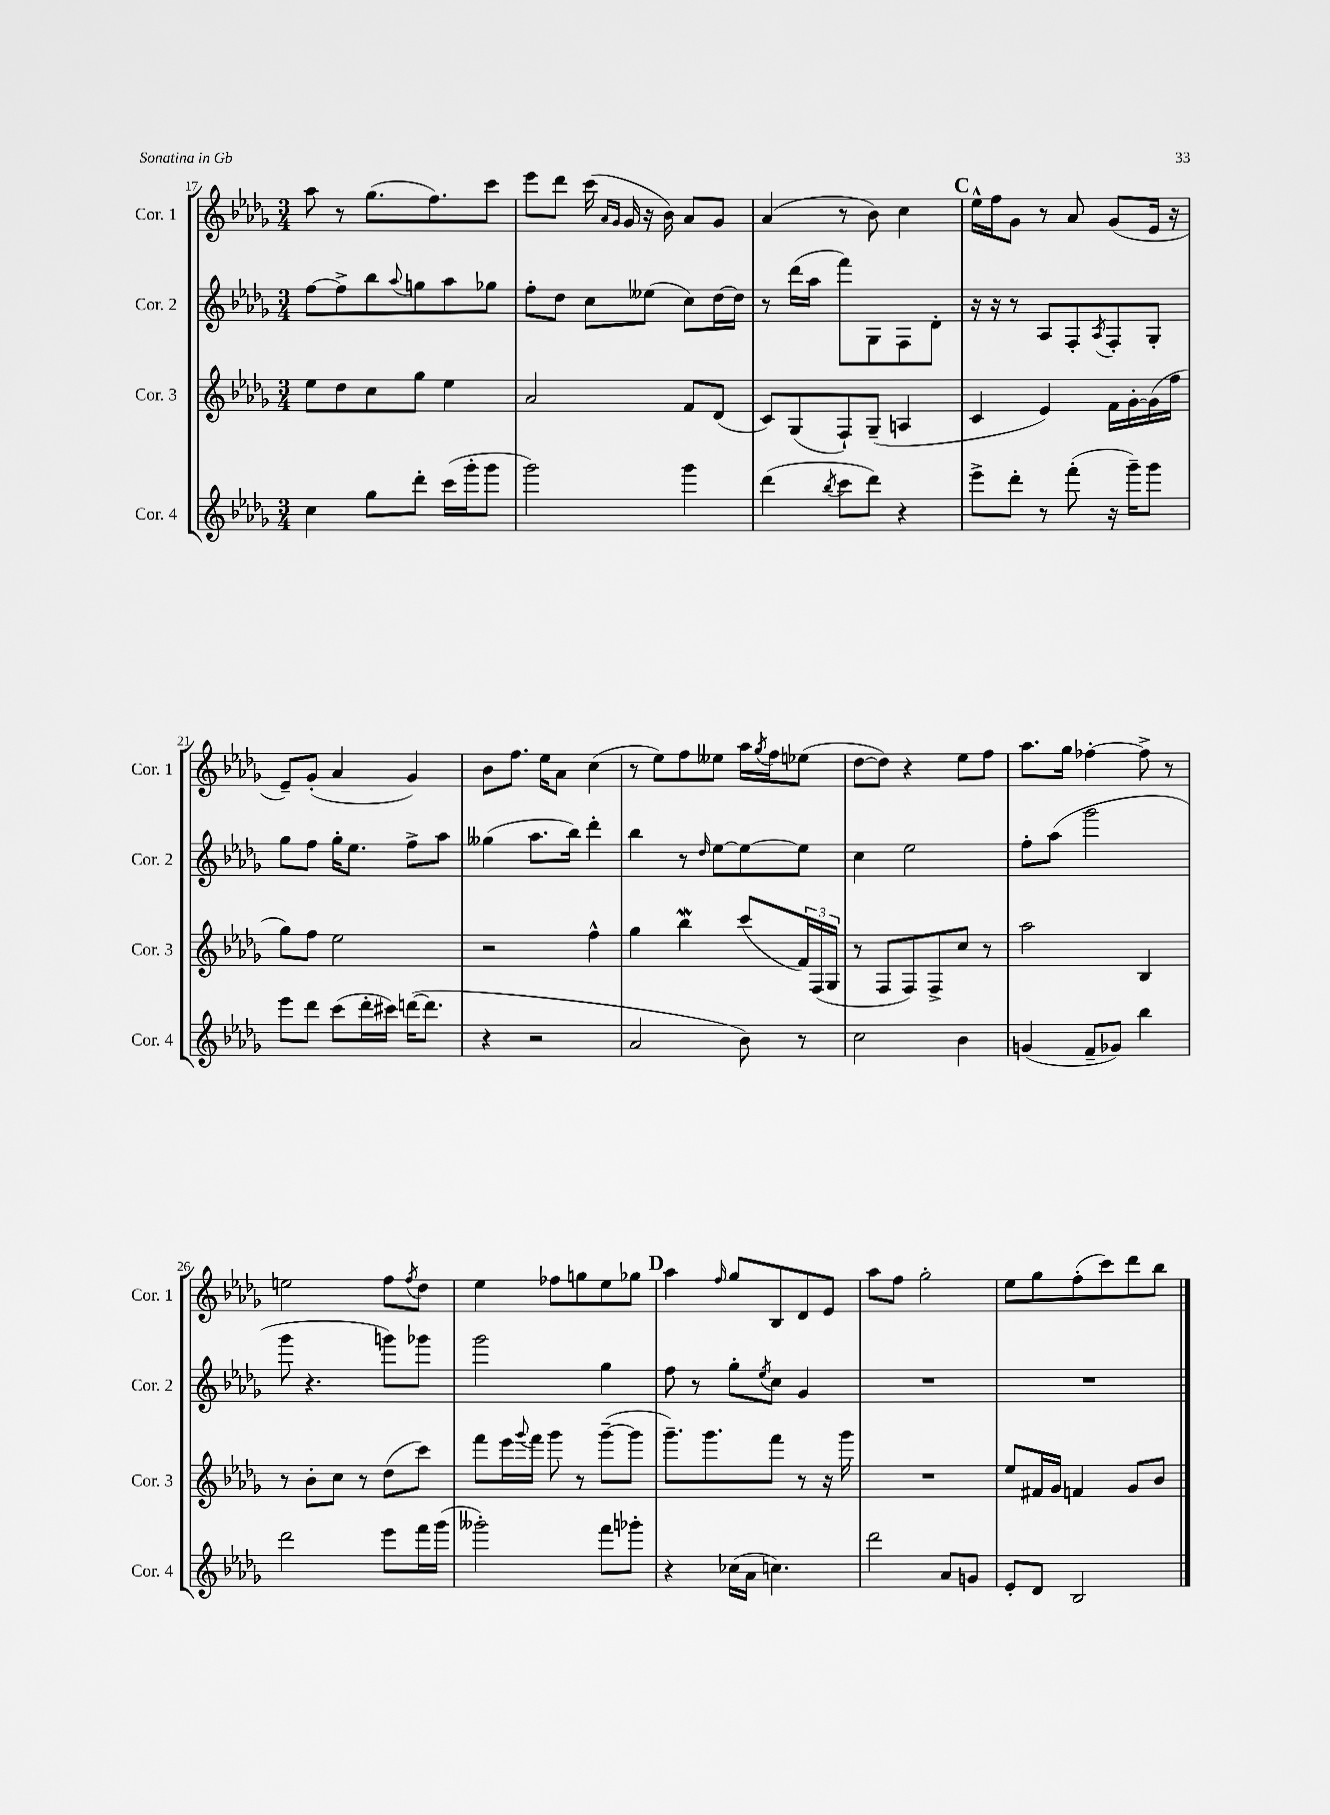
<<
\new StaffGroup <<
\new Staff = "s0" \with { instrumentName = "Cor. 1" shortInstrumentName = "Cor. 1" } {
    \clef treble \key des \major \numericTimeSignature \time 3/4
    aes''8 r8 ges''8.( f''8.) c'''8 |
    ees'''8 des'''8 c'''16( \grace { aes'16 ges'16 } ges'16 r16 bes'16) aes'8 ges'8 |
    aes'4( r8 bes'8) c''4 |
    \mark \markup { \bold "C" } ees''16-^ f''16 ges'8 r8 aes'8 ges'8( ees'16 r16 |
    ees'8--) ges'8-.( aes'4 ges'4) |
    bes'8 f''8. ees''16 aes'8 c''4( |
    r8 ees''8) f''8 eeses''8 aes''16 \acciaccatura { ges''8 } f''16 ees''8( |
    des''8~ des''8) r4 ees''8 f''8 |
    aes''8. ges''16 fes''4~-. fes''8-> r8 |
    e''2 f''8 \acciaccatura { f''8 } des''8 |
    ees''4 fes''8 g''8 ees''8 ges''8 |
    \mark \markup { \bold "D" } aes''4 \grace { f''16 } ges''8 bes8 des'8 ees'8 |
    aes''8 f''8 ges''2-. |
    ees''8 ges''8 f''8-.( c'''8) des'''8 bes''8 \bar "|." |
}
\new Staff = "s1" \with { instrumentName = "Cor. 2" shortInstrumentName = "Cor. 2" } {
    \clef treble \key des \major \numericTimeSignature \time 3/4
    f''8~ f''8-> bes''8 \appoggiatura { aes''8 } g''8 aes''8 ges''8 |
    f''8-. des''8 c''8 eeses''8( c''8) des''16~ des''16 |
    r8 des'''16( aes''16 f'''8) ges8 f8 des'8-. |
    \mark \markup { \bold "C" } r16 r16 r8 aes8 f8-. \acciaccatura { aes8 } f8-. ges8-. |
    ges''8 f''8 ges''16-. ees''8. f''8-> aes''8 |
    geses''4( aes''8. bes''16) des'''4-. |
    bes''4 r8 \grace { des''16 } ees''8~ ees''8~ ees''8 |
    c''4 ees''2 |
    f''8-. aes''8( ges'''2 |
    ges'''8 r4. g'''8) ges'''8 |
    ges'''2 ges''4 |
    \mark \markup { \bold "D" } f''8 r8 ges''8-. \acciaccatura { ees''8 } c''8 ges'4 |
    R2. |
    R2. \bar "|." |
}
\new Staff = "s2" \with { instrumentName = "Cor. 3" shortInstrumentName = "Cor. 3" } {
    \clef treble \key des \major \numericTimeSignature \time 3/4
    ees''8 des''8 c''8 ges''8 ees''4 |
    aes'2 f'8 des'8( |
    c'8) ges8( f8-!) ges8--( a4 |
    \mark \markup { \bold "C" } c'4 ees'4) f'16 ges'16~-. ges'16( f''16 |
    ges''8) f''8 ees''2 |
    r2 f''4-^ |
    ges''4 bes''4\mordent c'''8( \tuplet 3/2 { f'16) f16( ges16 } |
    r8 f8 f8) f8-> c''8 r8 |
    aes''2 bes4 |
    r8 bes'8-. c''8 r8 des''8( c'''8) |
    f'''8 ees'''16 \appoggiatura { ges'''8 } f'''16 ges'''8 r8 ges'''8~--( ges'''8 |
    \mark \markup { \bold "D" } ges'''8.--) ges'''8. f'''8 r8 r16 ges'''16 |
    R2. |
    ees''8 fis'16 ges'16 f'4 ges'8 bes'8 \bar "|." |
}
\new Staff = "s3" \with { instrumentName = "Cor. 4" shortInstrumentName = "Cor. 4" } {
    \clef treble \key des \major \numericTimeSignature \time 3/4
    c''4 ges''8 des'''8-. c'''16( ges'''16-. ges'''8 |
    ges'''2) ges'''4 |
    des'''4( \acciaccatura { bes''8 } c'''8 des'''8) r4 |
    \mark \markup { \bold "C" } ees'''8-> des'''8-. r8 f'''8-.( r16 ges'''16--) ges'''8 |
    ees'''8 des'''8 c'''8( des'''16-. cis'''16) d'''16~( d'''8. |
    r4 r2 |
    aes'2 bes'8) r8 |
    c''2 bes'4 |
    g'4( f'8-- ges'8) bes''4 |
    des'''2 ees'''8 f'''16 ges'''16( |
    geses'''2-.) f'''8 ges'''8-. |
    \mark \markup { \bold "D" } r4 ces''16( aes'16 c''4.) |
    des'''2 aes'8 g'8 |
    ees'8-. des'8 bes2 \bar "|." |
}
>>
>>
\layout { \context { \Score currentBarNumber = #17 } }
